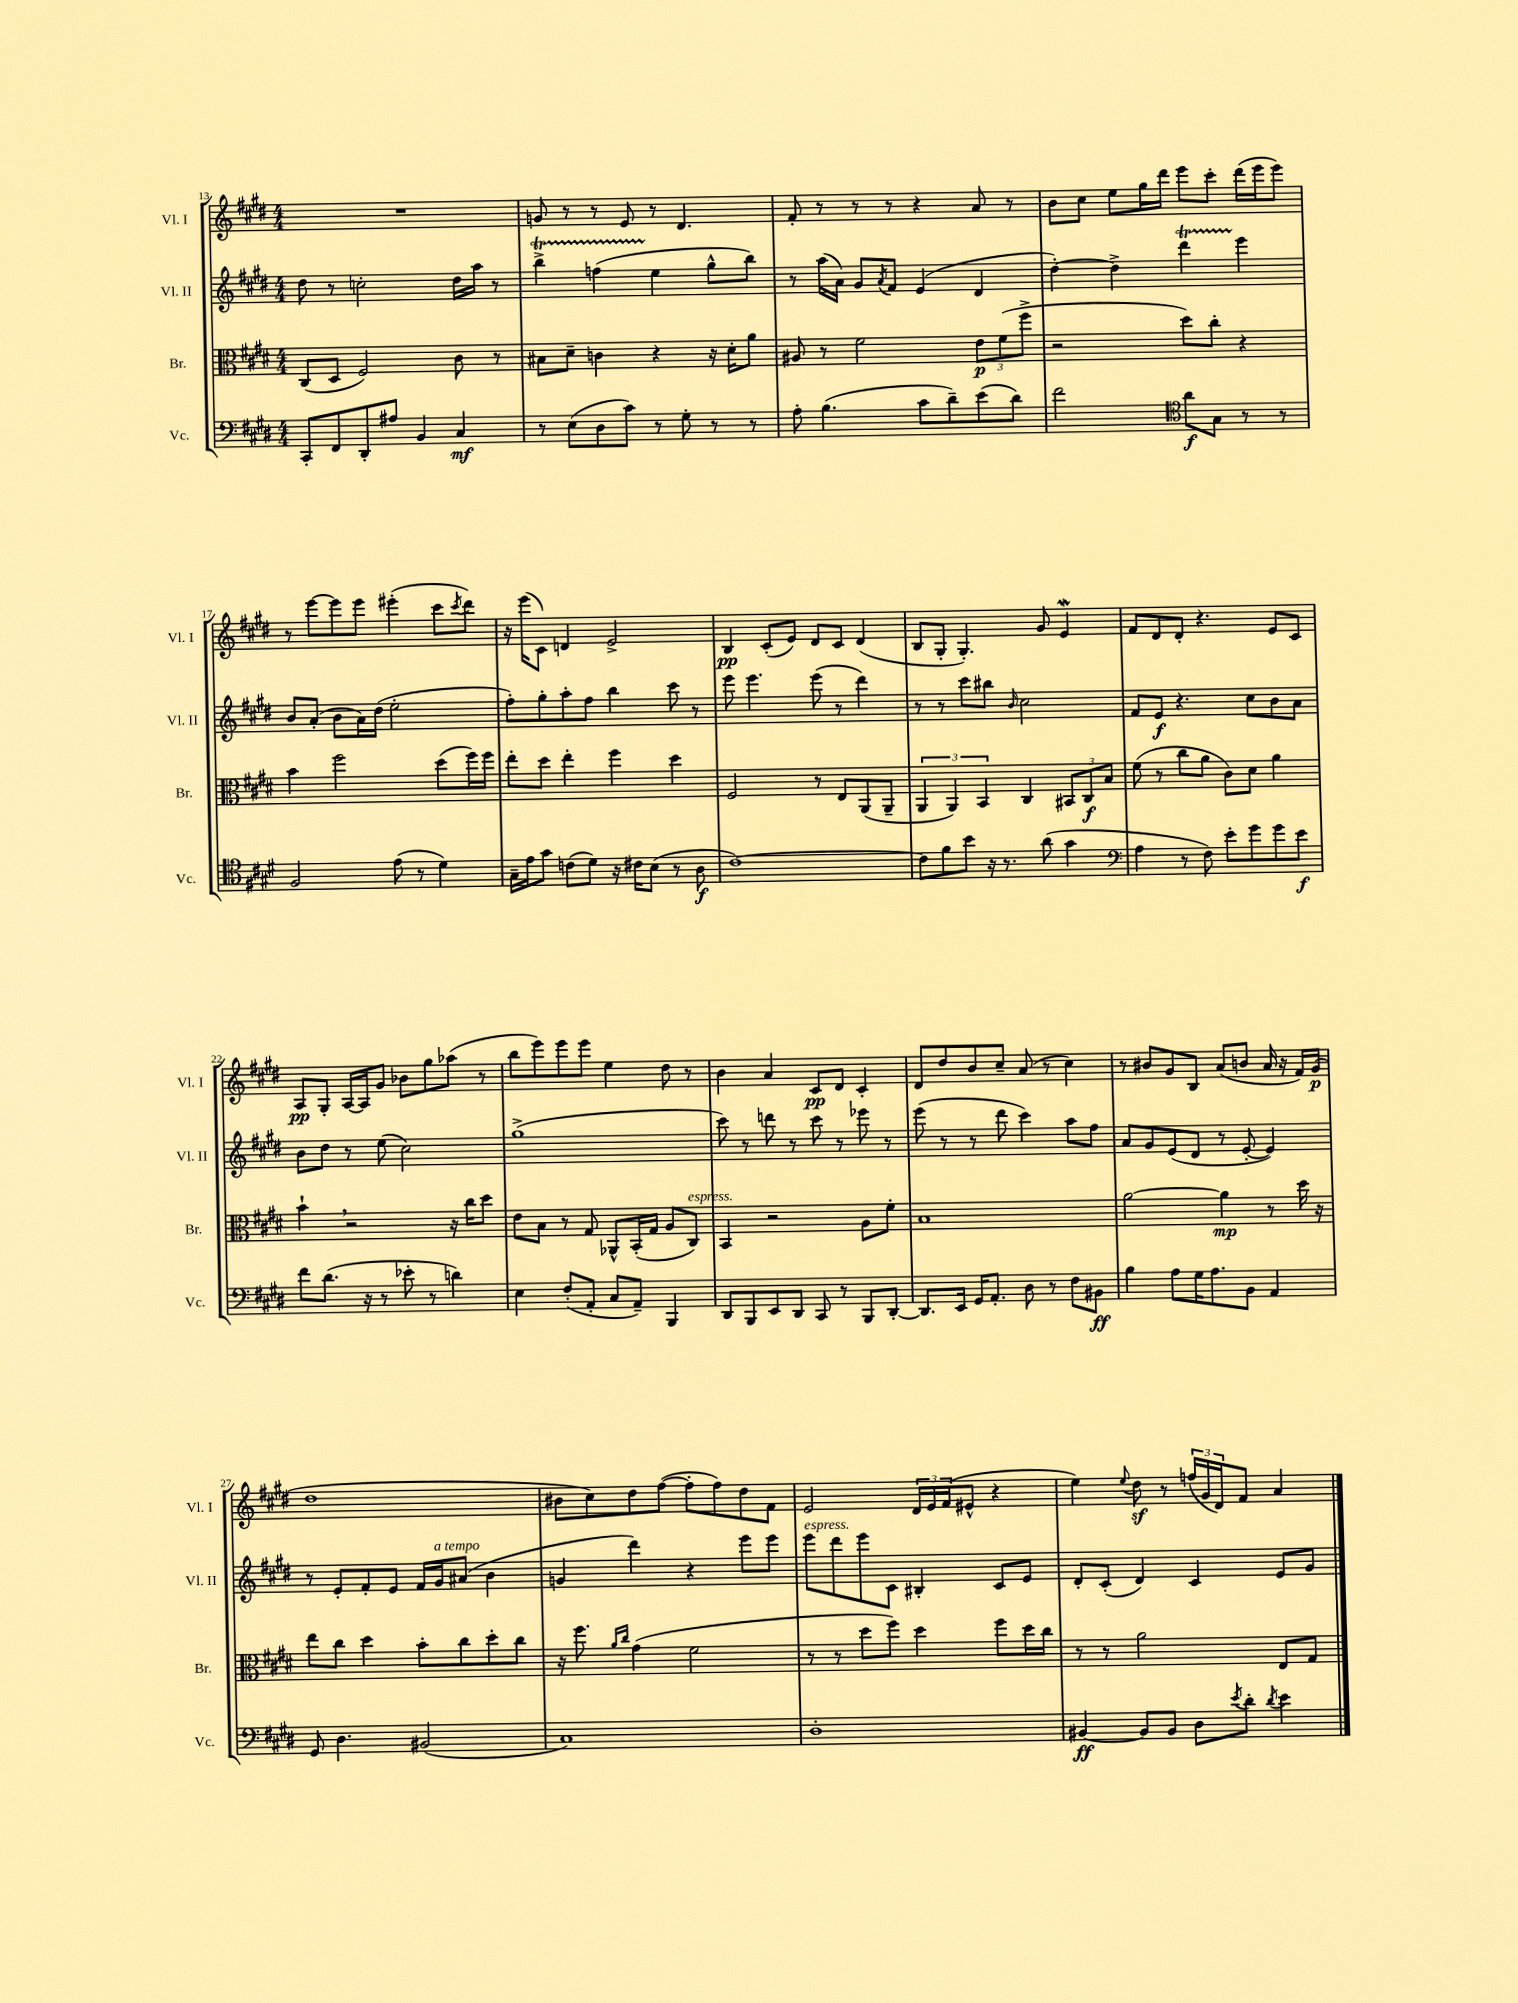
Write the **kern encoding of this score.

**kern	**kern	**kern	**kern
*staff4	*staff3	*staff2	*staff1
*clefF4	*clefC3	*clefG2	*clefG2
*k[f#c#g#d#]	*k[f#c#g#d#]	*k[f#c#g#d#]	*k[f#c#g#d#]
*M4/4	*M4/4	*M4/4	*M4/4
8CC#'/L	(8C#/L	8dd#\	1r
8FF#/	8D#/J	8r	.
8DD#'/	2F#/)	2cc'\	.
8A#/J	.	.	.
4BB/	.	.	.
4C#/	8c#\	16dd#\LL	.
.	.	16aa\JJ	.
.	8r	8r	.
=	=	=	=
8r	8B#\L	4bb^\	8g/
(8E\L	8d#~\J	.	8r
8D#\	4c\	(4ff\	8r
8c#\J)	.	.	8e/
8r	4r	4ee\	8r
8G#'\	.	.	4.d#/
8r	16r	8gg#^^\L	.
.	16d#'\LK	.	.
8r	8a\J	8bb\J)	.
=	=	=	=
8A'\	8A#/	8r	8f#'/
(4.B\	8r	(16aa\LL	8r
.	.	16a\JJ)	.
.	2f#\	8g#/L	8r
.	.	8qa/	.
.	.	8f#/J	8r
8c#\L	.	(4e/	4r
8d#~\)	.	.	.
(8e\	12e\L	4d#/	8a/
.	(12f#\	.	.
8d#\J)	.	.	8r
.	12ff#^\J	.	.
=	=	=	=
2f#\	2r	[4dd#'\)	8b\L
.	.	.	8cc#\J
.	.	4dd#^\]	8ee\L
.	.	.	16gg#\L
.	.	.	16ddd#\JJ
*clefC4	*	*	*
8a\L	8dd#\L)	4ddd#\	8eee\L
8G#\J	8cc#'\J	.	8ccc#'\J
8r	4r	4eee\	(16ddd#\LL
.	.	.	16eee\J
8r	.	.	8eee\J)
=	=	=	=
2F#/	4b\	8b/L	8r
.	.	(8a'/J	[8eee\L
.	2ff#\	8b\L	8eee\]
.	.	16a\L)	8eee\J
.	.	(16dd#\JJ	.
(8e\	.	2ee'\	(4eee#'\
8r	.	.	.
4d#\)	(8dd#\L	.	8ccc#\L
.	.	.	8qccc#/
.	16ff#\L)	.	8ddd#\J)
.	16ff#\JJ	.	.
=	=	=	=
16G#~\LL	8ee'\L	8ff#'\L)	16r
16e\J	.	.	(16eee\LK
8g#\J	8dd#\J	8gg#'\	8c#\J)
(8c\L	4ee'\	8aa'\	4d/
8d#\J)	.	8ff#\J	.
16r	4ff#\	4bb\	2e^/
16c#\LK	.	.	.
(8B\J	.	.	.
8r	4dd#\	8ccc#\	.
8A\	.	8r	.
=	=	=	=
[1c#)	2F#/	8eee\	4B/
.	.	4.eee\	.
.	.	.	(8c#'/L
.	.	.	8e/J)
.	8r	(8eee\	8d#/L
.	8E/L	8r	8c#/J
.	(8AA/	4ddd#\)	(4d#/
.	8AA~/J	.	.
=	=	=	=
8c#\]L	6AA/	8r	8B/L
8f#\	.	8r	8G#'/J
.	6AA/)	.	.
8b\J	.	8ccc#\L	4.G#'/)
.	6BB/	.	.
16r	.	8bb#\J	.
8.r	.	.	.
.	.	16qqb/	.
.	4C#/	2cc#\	.
(8a\	.	.	8g#/
4g#\	12BB#/L	.	4e/
.	12C#/	.	.
.	12B/J	.	.
=	=	=	=
*clefF4	*	*	*
4A\	(8f#\	8f#/L	8f#/L
.	8r	8e/J	8d#/
8r	8cc#\L	4.r	8d#'/J
8F#\)	8a\J	.	4.r
8e'\L	8c#\L)	.	.
8g#\	8d#\J	8cc#\L	.
8g#\	4a\	8b\	8e/L
8e\J	.	8a\J	8c#/J
=	=	=	=
8f#\L	4b`\	8b\L	8A/L
(8.d#\J	.	8dd#\J	8G#'/J
.	2r	8r	[16A/LL
16r	.	.	16A/]J
8r	.	(8ee\	8g#/J
8e-'\	.	2cc#\)	8b-\L
8r	.	.	8gg#\
4d\)	16r	.	(8aa-\J
.	16cc#\LK	.	.
.	8dd#\J	.	8r
=	=	=	=
4E\	8e\L	(1gg#^	8bb\L
.	8B\J	.	8eee\)
(8F#'/L	8r	.	8eee\
8AA'/J	8G#/	.	8eee\J
8C#/L	8AA-^^/L	.	4ee\
8AA~/J)	(16BB'/L	.	.
.	16G#/JJ	.	.
4BBB/	8A/L	.	8dd#\
.	8C#/J)	.	8r
=	=	=	=
8DD#/L	4BB/	8ccc#\)	4b\
8BBB/	.	8r	.
8EE/	2r	8ddd\	4a/
8DD#/J	.	8r	.
8CC#/	.	8ccc#\	8c#/L
8r	.	8r	8d#/J
8BBB/L	8A\L	8eee-\	4c#'/
[8DD#'/J	8f#'\J	8r	.
=	=	=	=
8.DD#/]L	1B	(8eee\	8d#/L
.	.	8r	8dd#/
16EE/Jk	.	.	.
16GG#/LK	.	8r	8b/
8.AA'/J	.	.	.
.	.	8ddd#\	8cc#~/J
8D#\	.	4ccc#\)	(8a/
8r	.	.	8r
8F#\L	.	8aa\L	4cc#\)
8BB#\J	.	8ff#\J	.
=	=	=	=
4B\	[2a\	8a/L	8r
.	.	8g#/	8b#/L
8A\L	.	(8e/	8g#/
16G#\K	.	8d#/J	8B/J
8.A\	.	.	.
.	4a\]	8r	(8a/L
8BB\J	.	[8e'/	8b/J
4AA/	8r	4e/])	16a/
.	.	.	16r
.	16dd#\	.	16f#/LL)
.	16r	.	(16g#/JJ
=	=	=	=
8GG#/	8ee\L	8r	1dd#
4.D#\	8cc#\J	8e'/L	.
.	4dd#\	8f#'/	.
.	.	8e/J	.
(2BB#/	8b'\L	16f#/LL	.
.	.	16g#/J	.
.	8cc#\	(8a#/J	.
.	8dd#'\	4b\	.
.	8cc#\J	.	.
=	=	=	=
1C#)	16r	4g/	8b#\L
.	8.ff#\	.	.
.	.	.	8cc#\)
.	16qqa/LL	.	.
.	16qqcc#/JJ	.	.
.	(4g#\	4ddd#\)	8dd#\
.	.	.	([8ff#\J
.	2f#\	4r	8ff#'\]L
.	.	.	8ff#\)
.	.	8eee\L	8dd#\
.	.	8eee\J	8f#\J
=	=	=	=
1D#'	8r	8eee\L	2e/
.	8r	8ddd#\	.
.	8dd#\L	8eee\	.
.	8ff#\J)	8c#\J	.
.	4dd#\	4B#'/	24d#/LL
.	.	.	24e/
.	.	.	(24f#/J
.	.	.	8e#^^/J
.	8ff#\L	8c#/L	4r
.	16dd#\L	8e/J	.
.	16cc#\JJ	.	.
=	=	=	=
[4BB#/	8r	8d#'/L	4ee\)
.	8r	(8c#'/J	.
.	.	.	8qqee/
8BB#/]L	2a\	4d#/)	8dd#\
8BB#/J	.	.	8r
8D#\L	.	4c#/	(24ff/LL
.	.	.	24g#/
.	.	.	24d#/J)
8qe/	.	.	.
8d#'\J	.	.	8f#/J
8qd#/	.	.	.
4e\	8E/L	8e/L	4a/
.	8G#/J	8g#/J	.
==	==	==	==
*-	*-	*-	*-
